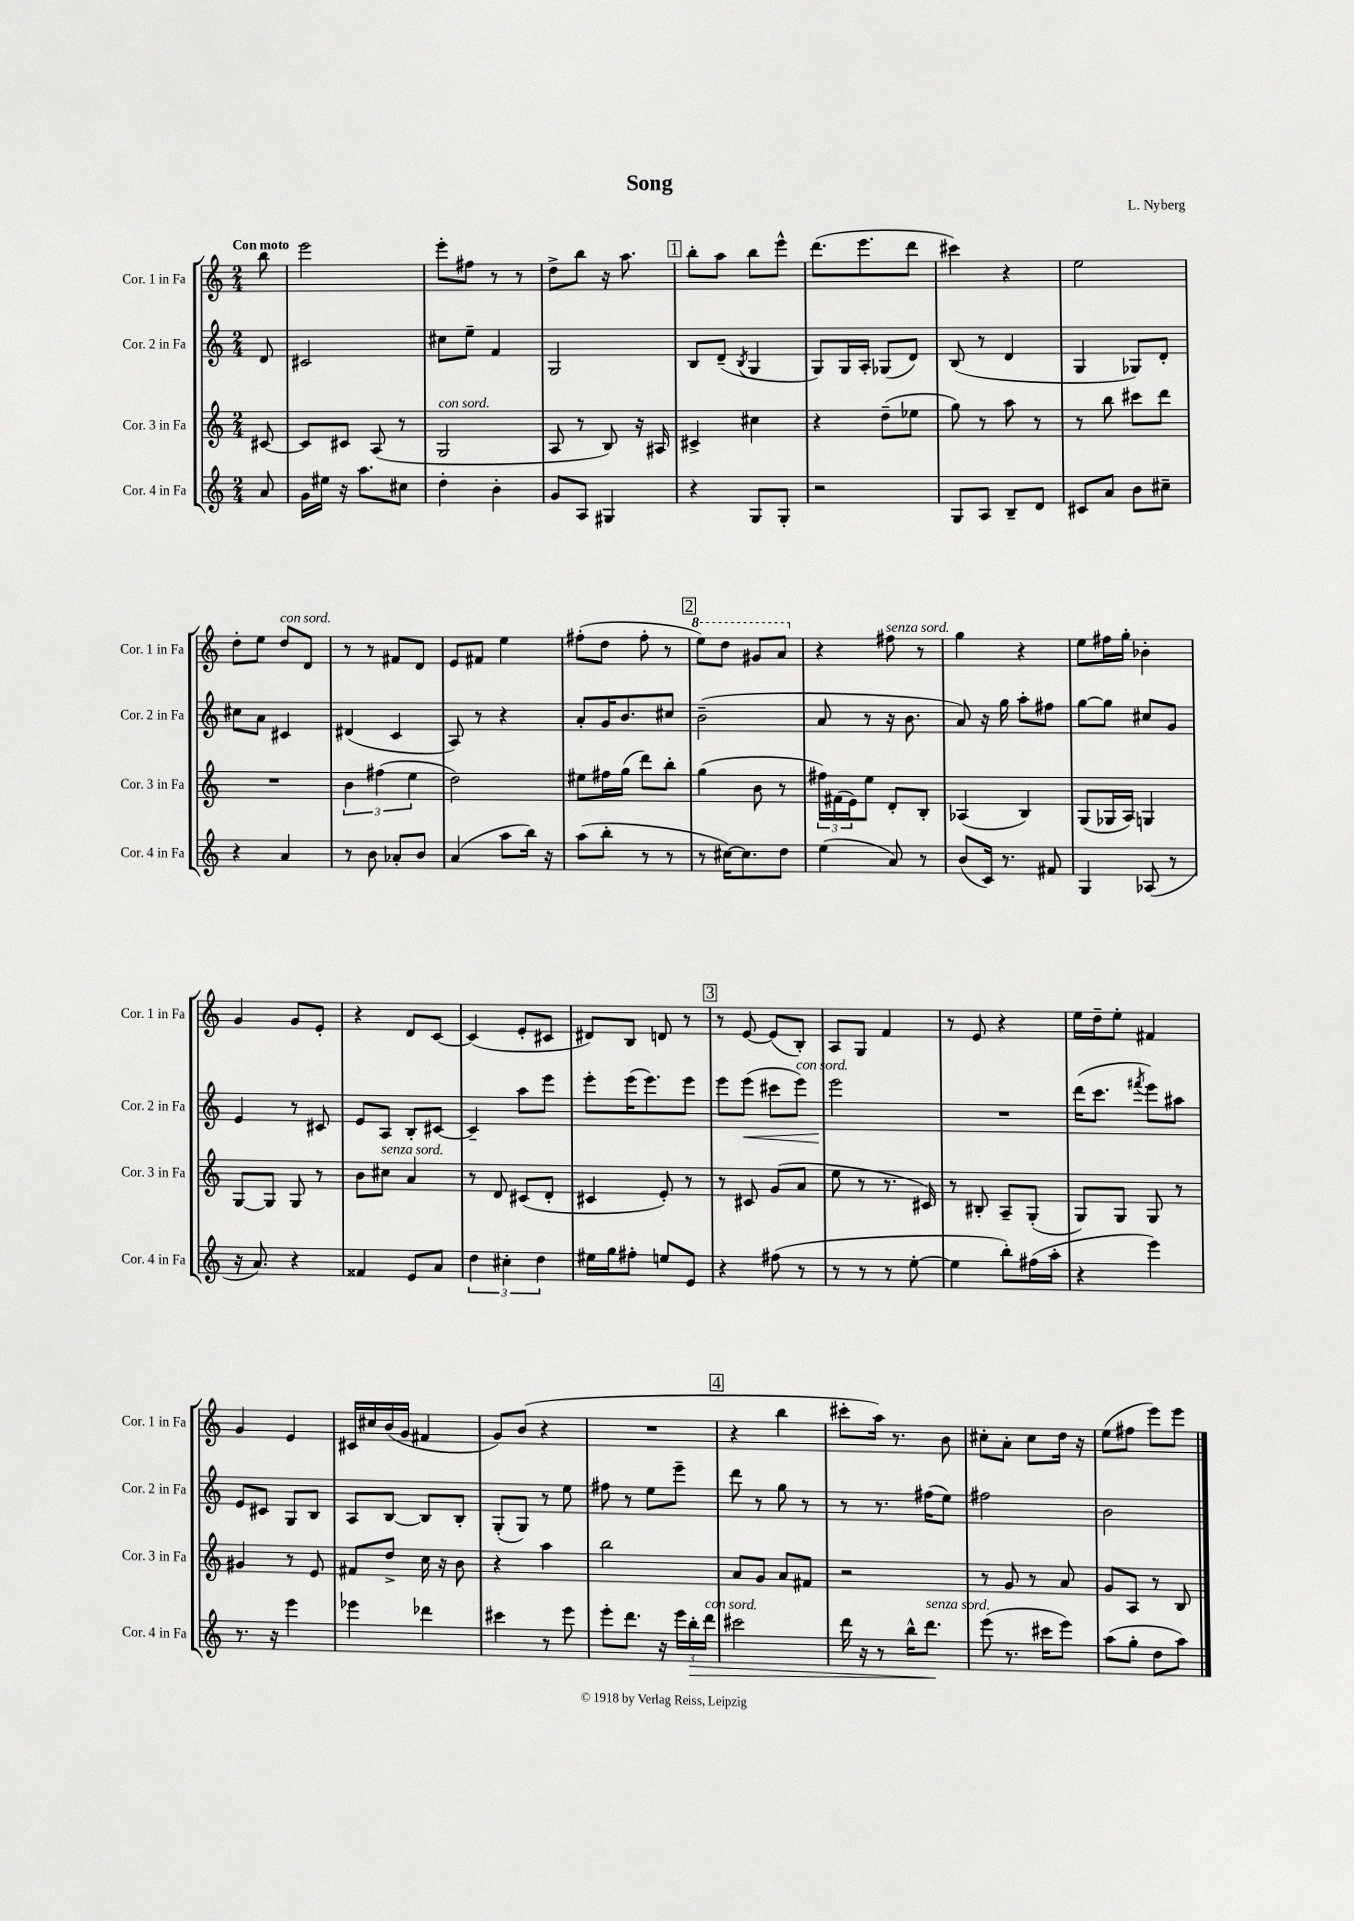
\header { title = "Song" composer = "L. Nyberg" }
<<
\new StaffGroup <<
\new Staff = "s0" \with { instrumentName = "Cor. 1 in Fa" shortInstrumentName = "Cor. 1 in Fa" } {
    \clef treble \key c \major \numericTimeSignature \time 2/4 \partial 8 \tempo "Con moto"
    b''8 |
    e'''2 |
    e'''8-. fis''8 r8 r8 |
    d''8-> b''8 r16 a''8. |
    \mark \markup { \box "1" } b''8-. a''8 b''8 e'''8-^ |
    d'''8.( e'''8. d'''8 |
    cis'''4) r4 |
    e''2 |
    d''8-. e''8 d''8^\markup { \italic "con sord." } d'8 |
    r8 r8 fis'8 d'8 |
    e'8 fis'8 e''4 |
    fis''8-.( d''8 fis''8-. r8 |
    \mark \markup { \box "2" } \ottava #1 e'''8) d'''8 gis''8 a''8 \ottava #0 |
    r4 fis''8^\markup { \italic "senza sord." } r8 |
    g''4 r4 |
    e''8 fis''16 g''16-. bes'4-. |
    g'4 g'8 e'8-. |
    r4 d'8 c'8~ |
    c'4( e'8-. cis'8 |
    dis'8) b8 d'8 r8 |
    \mark \markup { \box "3" } r8 e'8~ e'8( b8-.) |
    a8 g8 f'4 |
    r8 e'8 r4 |
    e''16 d''16-- e''8-. fis'4 |
    g'4 e'4 |
    cis'16 cis''16 b'16( g'16 fis'4 |
    g'8) b'8( r4 |
    R2 |
    \mark \markup { \box "4" } r4 b''4 |
    cis'''8-. a''16) r8. b'8 |
    cis''8-. a'8-. cis''8 d''16 r16 |
    e''8( fis''8 e'''8) e'''8 \bar "|." |
}
\new Staff = "s1" \with { instrumentName = "Cor. 2 in Fa" shortInstrumentName = "Cor. 2 in Fa" } {
    \clef treble \key c \major \numericTimeSignature \time 2/4 \partial 8
    d'8 |
    cis'2 |
    cis''8 e''8-- f'4 |
    g2 |
    \mark \markup { \box "1" } b8 d'8--( \acciaccatura { b8 } g4 |
    g8) g16 a16-. ges8( d'8) |
    b8( r8 d'4 |
    g4 ges8) d'8-. |
    cis''8 a'8 cis'4 |
    dis'4( c'4 |
    a8) r8 r4 |
    a'8-. g'16 b'8. cis''8 |
    \mark \markup { \box "2" } b'2--( |
    a'8 r8 r16 b'8. |
    a'8) r16 g''16 a''8-. fis''8 |
    g''8~ g''8 cis''8 g'8 |
    e'4 r8 cis'8 |
    e'8 a8 b8-. cis'8~ |
    cis'4-- a''8 e'''8 |
    e'''8-. e'''16( e'''8.) e'''8 |
    \mark \markup { \box "3" } e'''8 e'''8\<( cis'''8 e'''8^\markup { \italic "con sord." }) |
    e'''2\! |
    R2 |
    d'''16( c'''8. \acciaccatura { fis'''8 } e'''8) ais''8 |
    e'8 cis'8 g8 b8 |
    a8 b8~ b8 b8-. |
    g8-.( g8) r8 e''8 |
    fis''8 r8 e''8 e'''8-- |
    \mark \markup { \box "4" } d'''8 r8 g''8 r8 |
    r8 r8. fis''16( e''8) |
    fis''2 |
    b'2 \bar "|." |
}
\new Staff = "s2" \with { instrumentName = "Cor. 3 in Fa" shortInstrumentName = "Cor. 3 in Fa" } {
    \clef treble \key c \major \numericTimeSignature \time 2/4 \partial 8
    cis'8~ |
    cis'8 cis'8 a8( r8 |
    g2^\markup { \italic "con sord." } |
    a8 r8 b8) r16 ais16 |
    \mark \markup { \box "1" } cis'4-> cis''4 |
    r4 d''8--( ees''8 |
    g''8) r8 a''8 r8 |
    r8 b''8 cis'''8 d'''8 |
    R2 |
    \tuplet 3/2 { b'4 fis''4( e''4 } |
    d''2) |
    eis''8 fis''16 g''16( d'''8) b''8-. |
    \mark \markup { \box "2" } g''4( b'8 r8 |
    \tuplet 3/2 { fis''16) fis'16( e'16) } e''8 d'8-. b8-. |
    aes4( b4) |
    g8( ges16 a16) g4 |
    g8~ g8 g8 r8 |
    b'8 cis''8^\markup { \italic "senza sord." } a'4 |
    r8 d'8 cis'8( d'8-. |
    cis'4 e'8-.) r8 |
    \mark \markup { \box "3" } r8 cis'8 g'8( a'8 |
    e''8 r8 r8. cis'16) |
    r8 bis8-. a8-- g8-.( |
    g8) g8 g8 r8 |
    gis'4 r8 e'8 |
    fis'8 d''8-> c''16 r16 b'8 |
    r4 a''4 |
    b''2 |
    \mark \markup { \box "4" } a'8 g'8 a'8 fis'8 |
    r2 |
    r8 g'8 r8 a'8 |
    g'8 a8 r8 b8 \bar "|." |
}
\new Staff = "s3" \with { instrumentName = "Cor. 4 in Fa" shortInstrumentName = "Cor. 4 in Fa" } {
    \clef treble \key c \major \numericTimeSignature \time 2/4 \partial 8
    a'8 |
    g'16 eis''16 r16 a''8. cis''8 |
    d''4-. b'4-. |
    g'8 a8 gis4 |
    \mark \markup { \box "1" } r4 g8 g8-. |
    r2 |
    g8 a8 b8-- d'8 |
    cis'8 a'8 b'8 cis''8-- |
    r4 a'4 |
    r8 b'8 aes'8-. b'8 |
    a'4( a''8 b''16) r16 |
    a''8( b''8-. r8 r8 |
    \mark \markup { \box "2" } r8 cis''16~) cis''8. d''8 |
    e''4( a'8) r8 |
    b'8( c'16) r8. fis'8 |
    g4 aes8( r8 |
    r16 a'8.) r4 |
    fisis'4 e'8 a'8 |
    \tuplet 3/2 { d''4 cis''4-. d''4 } |
    eis''16 g''16 fis''8-. e''8 e'8 |
    \mark \markup { \box "3" } r4 fis''8( r8 |
    r8 r8 r8 e''8~-. |
    e''4 b''8-.) fis''16( a''16-. |
    r4 e'''4) |
    r8. r16 e'''4 |
    ees'''4 des'''4 |
    cis'''4 r8 e'''8 |
    e'''8-. d'''8. r16 \tuplet 3/2 { e'''16 b''16-.\> d'''16^\markup { \italic "con sord." } } |
    \mark \markup { \box "4" } cis'''2 |
    d'''16 r16 r8 b''16-^ d'''8.\!^\markup { \italic "senza sord." } |
    e'''8( r8. cis'''16 e'''8) |
    a''8( g''8-. d''8 a''8) \bar "|." |
}
>>
>>
\layout { \context { \Score \remove "Bar_number_engraver" } }
